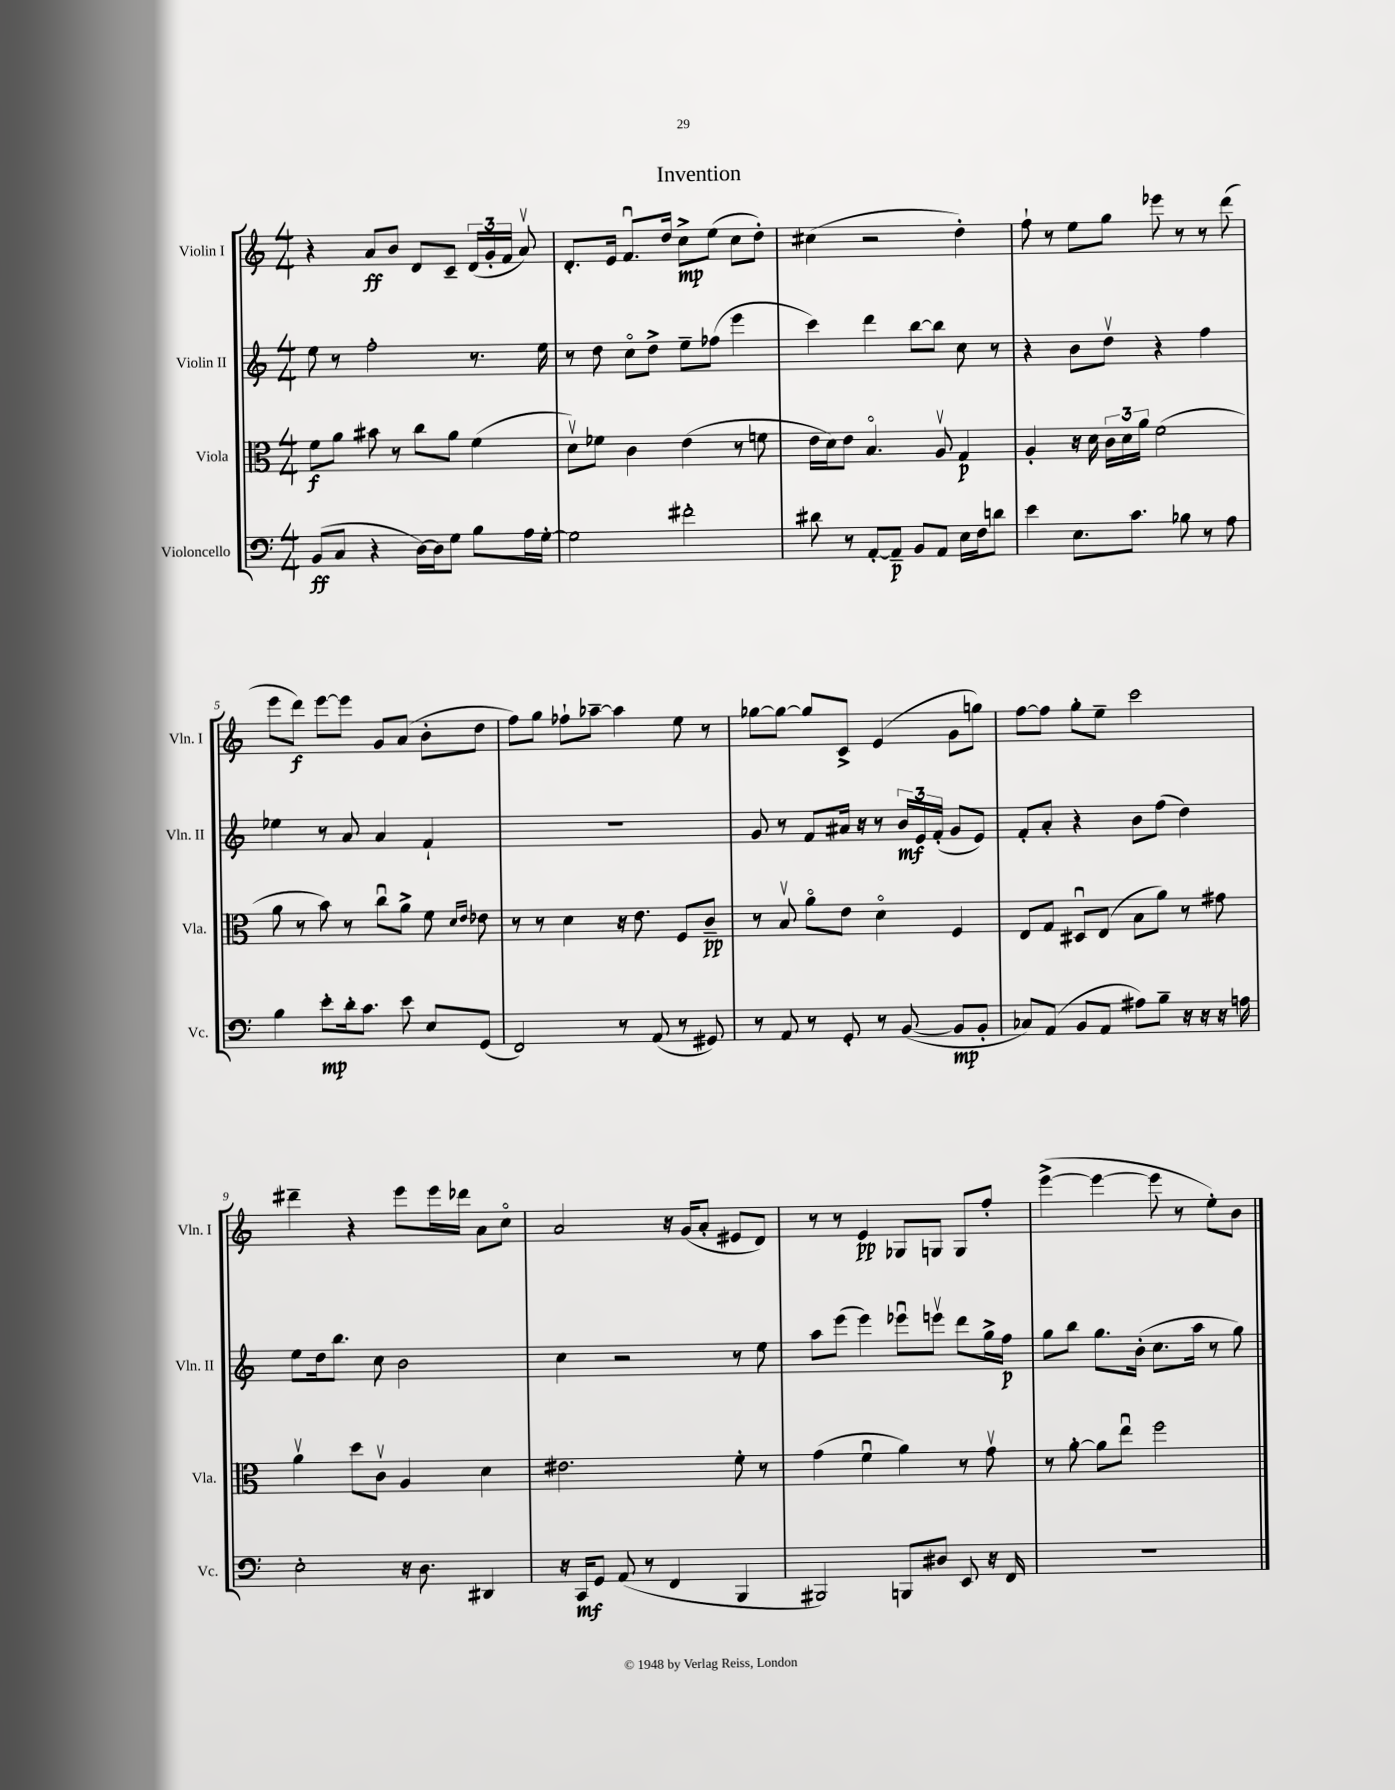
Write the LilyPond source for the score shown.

\header { title = "Invention" }
<<
\new StaffGroup <<
\new Staff = "s0" \with { instrumentName = "Violin I" shortInstrumentName = "Vln. I" } {
    \clef treble \key c \major \numericTimeSignature \time 4/4
    \autoBeamOff r4 a'8[\ff b'8] d'8[ c'8]-- \tuplet 3/2 { d'16[( g'16-. f'16] } a'8\upbow) |
    d'8.[-. e'16] f'8.[\downbow d''16] c''8[->\mp e''8]( c''8[ d''8]-.) |
    cis''4( r2 d''4-.) |
    f''8-! r8 e''8[ g''8] ees'''8 r8 r8 d'''8( |
    e'''8[ d'''8]\f) e'''8[~ e'''8] g'8[ a'8]( b'8[-. d''8] |
    f''8[) g''8] fes''8[-! aes''8]~-- aes''4 e''8 r8 |
    ges''8[~ ges''8]~ ges''8[ c'8]-> e'4( g'8[ g''8]) |
    f''8[~ f''8] g''8[-. e''8]-- c'''2 |
    dis'''4-- r4 e'''8[ e'''16 des'''16] a'8[ c''8]\flageolet |
    a'2 r16 g'16[( a'8]-. eis'8[ d'8]) |
    r8 r8 e'4\pp ges8[ g8] g8[ f''8]-. |
    e'''4~->( e'''4~ e'''8 r8 e''8[-.) b'8] \bar "|." |
}
\new Staff = "s1" \with { instrumentName = "Violin II" shortInstrumentName = "Vln. II" } {
    \clef treble \key c \major \numericTimeSignature \time 4/4
    \autoBeamOff e''8 r8 f''2-. r8. e''16 |
    r8 d''8 c''8[\flageolet d''8]-> e''8[-- fes''8]( e'''4 |
    c'''4) d'''4 b''8[~ b''8] c''8 r8 |
    r4 b'8[ d''8]\upbow r4 f''4 |
    ees''4 r8 a'8 a'4 f'4-! |
    R1 |
    g'8 r8 f'8[ ais'16] r16 r8 \tuplet 3/2 { b'16[\mf e'16 f'16]-.( } g'8[ e'8]) |
    f'8[-. a'8]-. r4 b'8[ f''8]( d''4) |
    e''8[ d''16 b''8.] c''8 b'2 |
    c''4 r2 r8 e''8 |
    a''8[ e'''8]( e'''4) ees'''8[\downbow e'''8]\upbow d'''8[ g''16-> f''16]\p |
    g''8[ b''8] g''8.[ b'16]-.( c''8.[ a''16] r8 g''8) \bar "|." |
}
\new Staff = "s2" \with { instrumentName = "Viola" shortInstrumentName = "Vla." } {
    \clef alto \key c \major \numericTimeSignature \time 4/4
    \autoBeamOff f'8[\f a'8] bis'8 r8 c''8[ a'8] f'4( |
    d'8[\upbow) fes'8] c'4 e'4( r8 f'8 |
    e'16[ d'16) e'8] b4.\flageolet a8\upbow g4\p |
    a4-. r16 d'16 \tuplet 3/2 { c'16[ d'16 a'16] } f'2( |
    a'8 r8 b'8) r8 c''8[\downbow a'8]-> f'8 \grace { d'16[ e'16] } ees'8 |
    r8 r8 d'4 r16 e'8. f8[ c'8]--\pp |
    r8 b8\upbow a'8[\flageolet e'8] d'4\flageolet f4 |
    e8[ g8] dis8[\downbow e8]( b8[ a'8]) r8 gis'8 |
    a'4\upbow d''8[ c'8]\upbow a4 d'4 |
    eis'2. f'8-. r8 |
    g'4( f'4\downbow a'4) r8 g'8\upbow |
    r8 a'8~-. a'8[ e''8]\downbow f''2 \bar "|." |
}
\new Staff = "s3" \with { instrumentName = "Violoncello" shortInstrumentName = "Vc." } {
    \clef bass \key c \major \numericTimeSignature \time 4/4
    \autoBeamOff b,8[\ff( c8] r4 d16[~) d16 g8] b8[ a16 g16]~-. |
    g2 fis'2-. |
    dis'8 r8 a,8[~-. a,8]--\p b,8[ a,8] e16[ f16 d'8] |
    e'4 e8.[ c'8.] bes8 r8 a8 |
    b4 e'8[-.\mp d'16-. c'8.] e'8 e8[ g,8]( |
    f,2) r8 a,8( r8 gis,8) |
    r8 a,8 r8 g,8-. r8 b,8~( b,8[\mp b,8]-. |
    ces8[) a,8]( b,8[ a,8] ais8[) b8]-- r16 r16 r16 a16 |
    e2-. r16 d8. dis,4 |
    r16 c,16[\mf g,8] a,8( r8 f,4 b,,4 |
    bis,,2) b,,8[ dis8] e,8 r16 f,16 |
    R1 \bar "|." |
}
>>
>>
